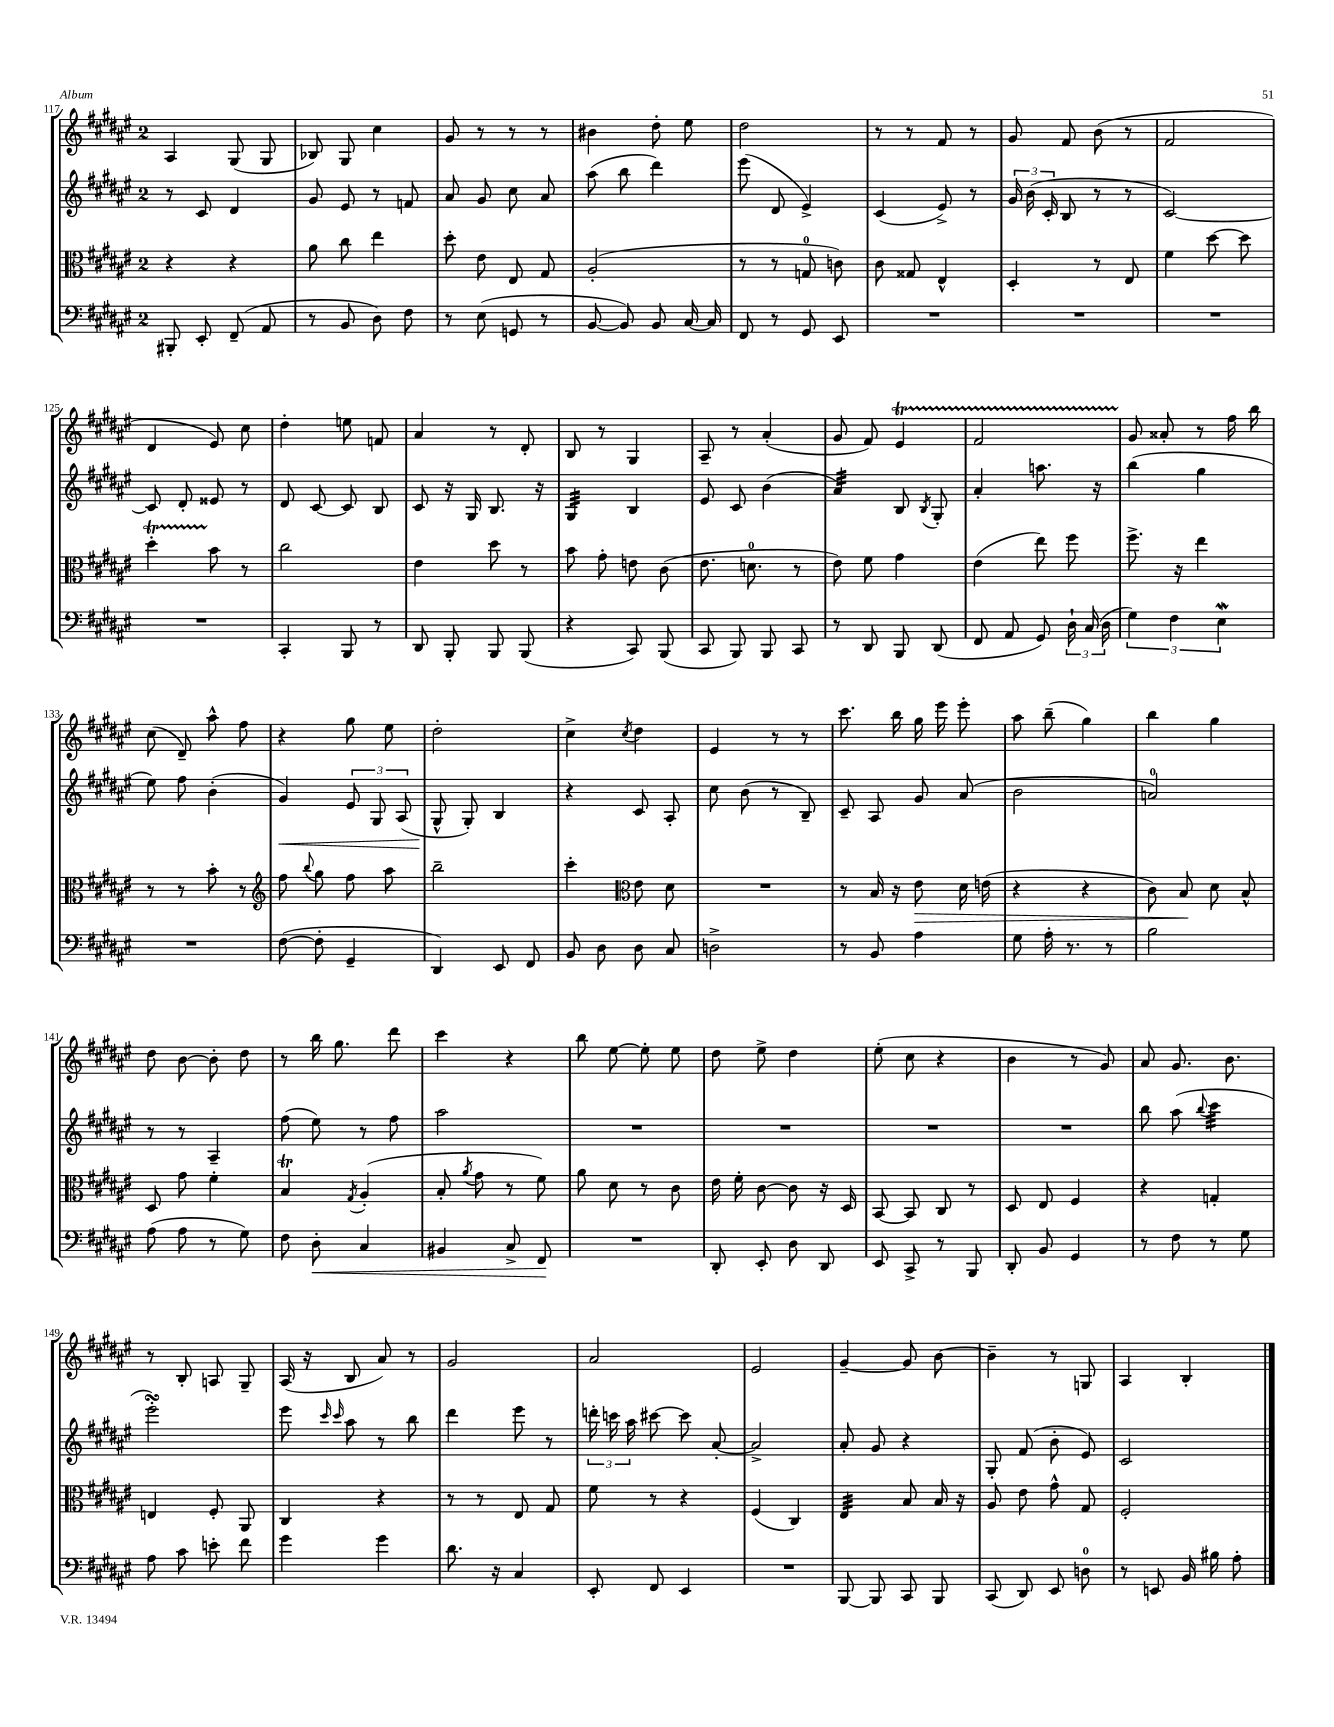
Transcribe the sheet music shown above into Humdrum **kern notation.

**kern	**kern	**kern	**kern
*staff4	*staff3	*staff2	*staff1
*clefF4	*clefC3	*clefG2	*clefG2
*k[f#c#g#d#a#e#]	*k[f#c#g#d#a#e#]	*k[f#c#g#d#a#e#]	*k[f#c#g#d#a#e#]
*M2/4	*M2/4	*M2/4	*M2/4
8BBB#'/	4r	8r	4A#/
8EE#'/	.	8c#/	.
(8FF#~/	4r	4d#/	(8G#/
8AA#/	.	.	8G#/
=	=	=	=
8r	8a#\	8g#/	8B-/)
8BB/	8cc#\	8e#/	8G#/
8D#\)	4ee#\	8r	4cc#\
8F#\	.	8f/	.
=	=	=	=
8r	8dd#'\	8a#/	8g#/
(8E#\	8e#\	8g#/	8r
8GG/	8E#/	8cc#\	8r
8r	8G#/	8a#/	8r
=	=	=	=
[8BB/	(2A#'/	(8aa#\	4b#\
8BB/])	.	8bb\	.
8BB/	.	4ddd#\)	8dd#'\
[16C#/	.	.	8ee#\
16C#/]	.	.	.
=	=	=	=
8FF#/	8r	(8eee#\	2dd#\
8r	8r	8d#/	.
8GG#/	8G/	4e#^/)	.
8EE#/	8c\)	.	.
=	=	=	=
2r	8c#\	(4c#/	8r
.	8G##/	.	8r
.	4E#^^/	8e#^/)	8f#/
.	.	8r	8r
=	=	=	=
2r	4D#'/	24g#/	8g#/
.	.	(24b\	.
.	.	24c#'/	.
.	.	8B/	8f#/
.	8r	8r	(8b\
.	8E#/	8r	8r
=	=	=	=
2r	4f#\	[2c#/)	2f#/
.	[8dd#\	.	.
.	8dd#\]	.	.
=	=	=	=
2r	4dd#'\	8c#/]	4d#/
.	.	8d#'/	.
.	8b\	8e##/	8e#/)
.	8r	8r	8cc#\
=	=	=	=
4CC#'/	2cc#\	8d#/	4dd#'\
.	.	[8c#/	.
8BBB/	.	8c#/]	8ee\
8r	.	8B/	8f/
=	=	=	=
8DD#/	4e#\	8c#/	4a#/
8BBB'/	.	16r	.
.	.	16G#/	.
8BBB/	8dd#\	8.B/	8r
(8BBB/	8r	.	8d#'/
.	.	16r	.
=	=	=	=
4r	8b\	4G#/	8B/
.	8g#'\	.	8r
8CC#/)	8e\	4B/	4G#/
(8BBB/	(8c#\	.	.
=	=	=	=
8CC#/	8.e#\	8e#/	8A#~/
8BBB/)	.	8c#/	8r
.	8.d\	.	.
8BBB/	.	(4b\	(4a#'/
8CC#/	8r	.	.
=	=	=	=
8r	8e#\)	4a#/)	8g#/
8DD#/	8f#\	.	8f#/)
8BBB/	4g#\	8B/	4e#/
.	.	8qB/	.
(8DD#/	.	8G#'/	.
=	=	=	=
8FF#/	(4e#\	4a#'/	2f#/
8AA#/	.	.	.
8GG#/)	8ee#\)	8.aa\	.
24D#`\	8ff#\	.	.
(24C#/	.	.	.
.	.	16r	.
24D#\	.	.	.
=	=	=	=
6G#\)	8.ff#^\	(4bb\	8g#/
.	.	.	8a##'/
6F#\	.	.	.
.	16r	.	.
.	4ee#\	4gg#\	8r
6E#\	.	.	.
.	.	.	16ff#\
.	.	.	16bb\
=	=	=	=
2r	8r	8ee#\)	(8cc#\
.	8r	8ff#\	8d#~/)
.	8b'\	(4b'\	8aa#^^\
.	8r	.	8ff#\
=	=	=	=
*	*clefG2	*	*
([8F#\	8ff#\	4g#/)	4r
.	8qqbb/	.	.
8F#'\]	8gg#\	.	.
4GG#~/	8ff#\	12e#/	8gg#\
.	.	12G#/	.
.	8aa#\	.	8ee#\
.	.	(12A#/	.
=	=	=	=
4DD#/)	2bb~\	8G#^^/	2dd#'\
.	.	8G#'/)	.
8EE#/	.	4B/	.
8FF#/	.	.	.
=	=	=	=
8BB/	4ccc#'\	4r	4cc#^\
8D#\	.	.	.
*	*clefC3	*	*
.	.	.	8qcc#/
8D#\	8e#\	8c#/	4dd#\
8C#/	8d#\	8A#'/	.
=	=	=	=
2D^\	2r	8cc#\	4e#/
.	.	(8b\	.
.	.	8r	8r
.	.	8B~/)	8r
=	=	=	=
8r	8r	8c#~/	8.ccc#\
8BB/	16B/	8A#/	.
.	16r	.	16bb\
4A#\	8e#\	8g#/	16gg#\
.	.	.	16eee#\
.	16d#\	(8a#/	8eee#'\
.	(16e\	.	.
=	=	=	=
8G#\	4r	2b\	8aa#\
16A#'\	.	.	(8bb~\
8.r	.	.	.
.	4r	.	4gg#\)
8r	.	.	.
=	=	=	=
2B\	8c#\)	2a/)	4bb\
.	8B/	.	.
.	8d#\	.	4gg#\
.	8B^^/	.	.
=	=	=	=
(8A#\	8D#/	8r	8dd#\
8A#\	8g#\	8r	[8b\
8r	4f#'\	4A#~/	8b'\]
8G#\)	.	.	8dd#\
=	=	=	=
8F#\	4B/	(8ff#\	8r
8D#'\	.	8ee#\)	16bb\
.	.	.	8.gg#\
.	8qG#/	.	.
4C#/	(4A#'/	8r	.
.	.	8ff#\	8ddd#\
=	=	=	=
4BB#/	8B'/	2aa#\	4ccc#\
.	8qa#/	.	.
.	8g#\	.	.
8C#^/	8r	.	4r
8FF#/	8f#\)	.	.
=	=	=	=
2r	8a#\	2r	8bb\
.	8d#\	.	[8ee#\
.	8r	.	8ee#'\]
.	8c#\	.	8ee#\
=	=	=	=
8DD#'/	16e#\	2r	8dd#\
.	16f#'\	.	.
8EE#'/	[8c#\	.	8ee#^\
8D#\	8c#\]	.	4dd#\
8DD#/	16r	.	.
.	16D#/	.	.
=	=	=	=
8EE#/	[8BB/	2r	(8ee#'\
8CC#^/	8BB/]	.	8cc#\
8r	8C#/	.	4r
8BBB/	8r	.	.
=	=	=	=
8DD#'/	8D#/	2r	4b\
8BB/	8E#/	.	.
4GG#/	4F#/	.	8r
.	.	.	8g#/)
=	=	=	=
8r	4r	8bb\	8a#/
8F#\	.	(8aa#\	8.g#/
.	.	8qqbb/	.
8r	4G'/	4ccc#\	.
.	.	.	8.b\
8G#\	.	.	.
=	=	=	=
8A#\	4E/	2eee#'\)	8r
8c#\	.	.	8B'/
8e'\	8F#'/	.	8A/
8f#\	8AA#/	.	8G#~/
=	=	=	=
4g#\	4C#/	8eee#\	(16A#/
.	.	.	16r
.	.	16qqccc#/	.
.	.	16qqccc#/	.
.	.	8aa#\	8B/
4g#\	4r	8r	8a#/)
.	.	8bb\	8r
=	=	=	=
8.d#\	8r	4ddd#\	2g#/
.	8r	.	.
16r	.	.	.
4C#/	8E#/	8eee#\	.
.	8G#/	8r	.
=	=	=	=
8EE#'/	8f#\	24ddd'\	2a#/
.	.	24ccc\	.
.	.	24aa#\	.
8FF#/	8r	[8ccc#\	.
4EE#/	4r	8ccc#\]	.
.	.	[8a#'/	.
=	=	=	=
2r	(4F#/	2a#^/]	2e#/
.	4C#/)	.	.
=	=	=	=
[8BBB/	4E#/	8a#'/	[4g#~/
8BBB/]	.	8g#/	.
8CC#/	8B/	4r	8g#/]
8BBB/	16B/	.	[8b\
.	16r	.	.
=	=	=	=
(8CC#/	8A#/	8G#'/	4b~\]
8DD#/)	8e#\	(8f#/	.
8EE#/	8g#^^\	8b'\	8r
8D\	8G#/	8e#/)	8G/
=	=	=	=
8r	2F#'/	2c#/	4A#/
8EE/	.	.	.
16BB/	.	.	4B'/
16B#\	.	.	.
8A#'\	.	.	.
==	==	==	==
*-	*-	*-	*-
